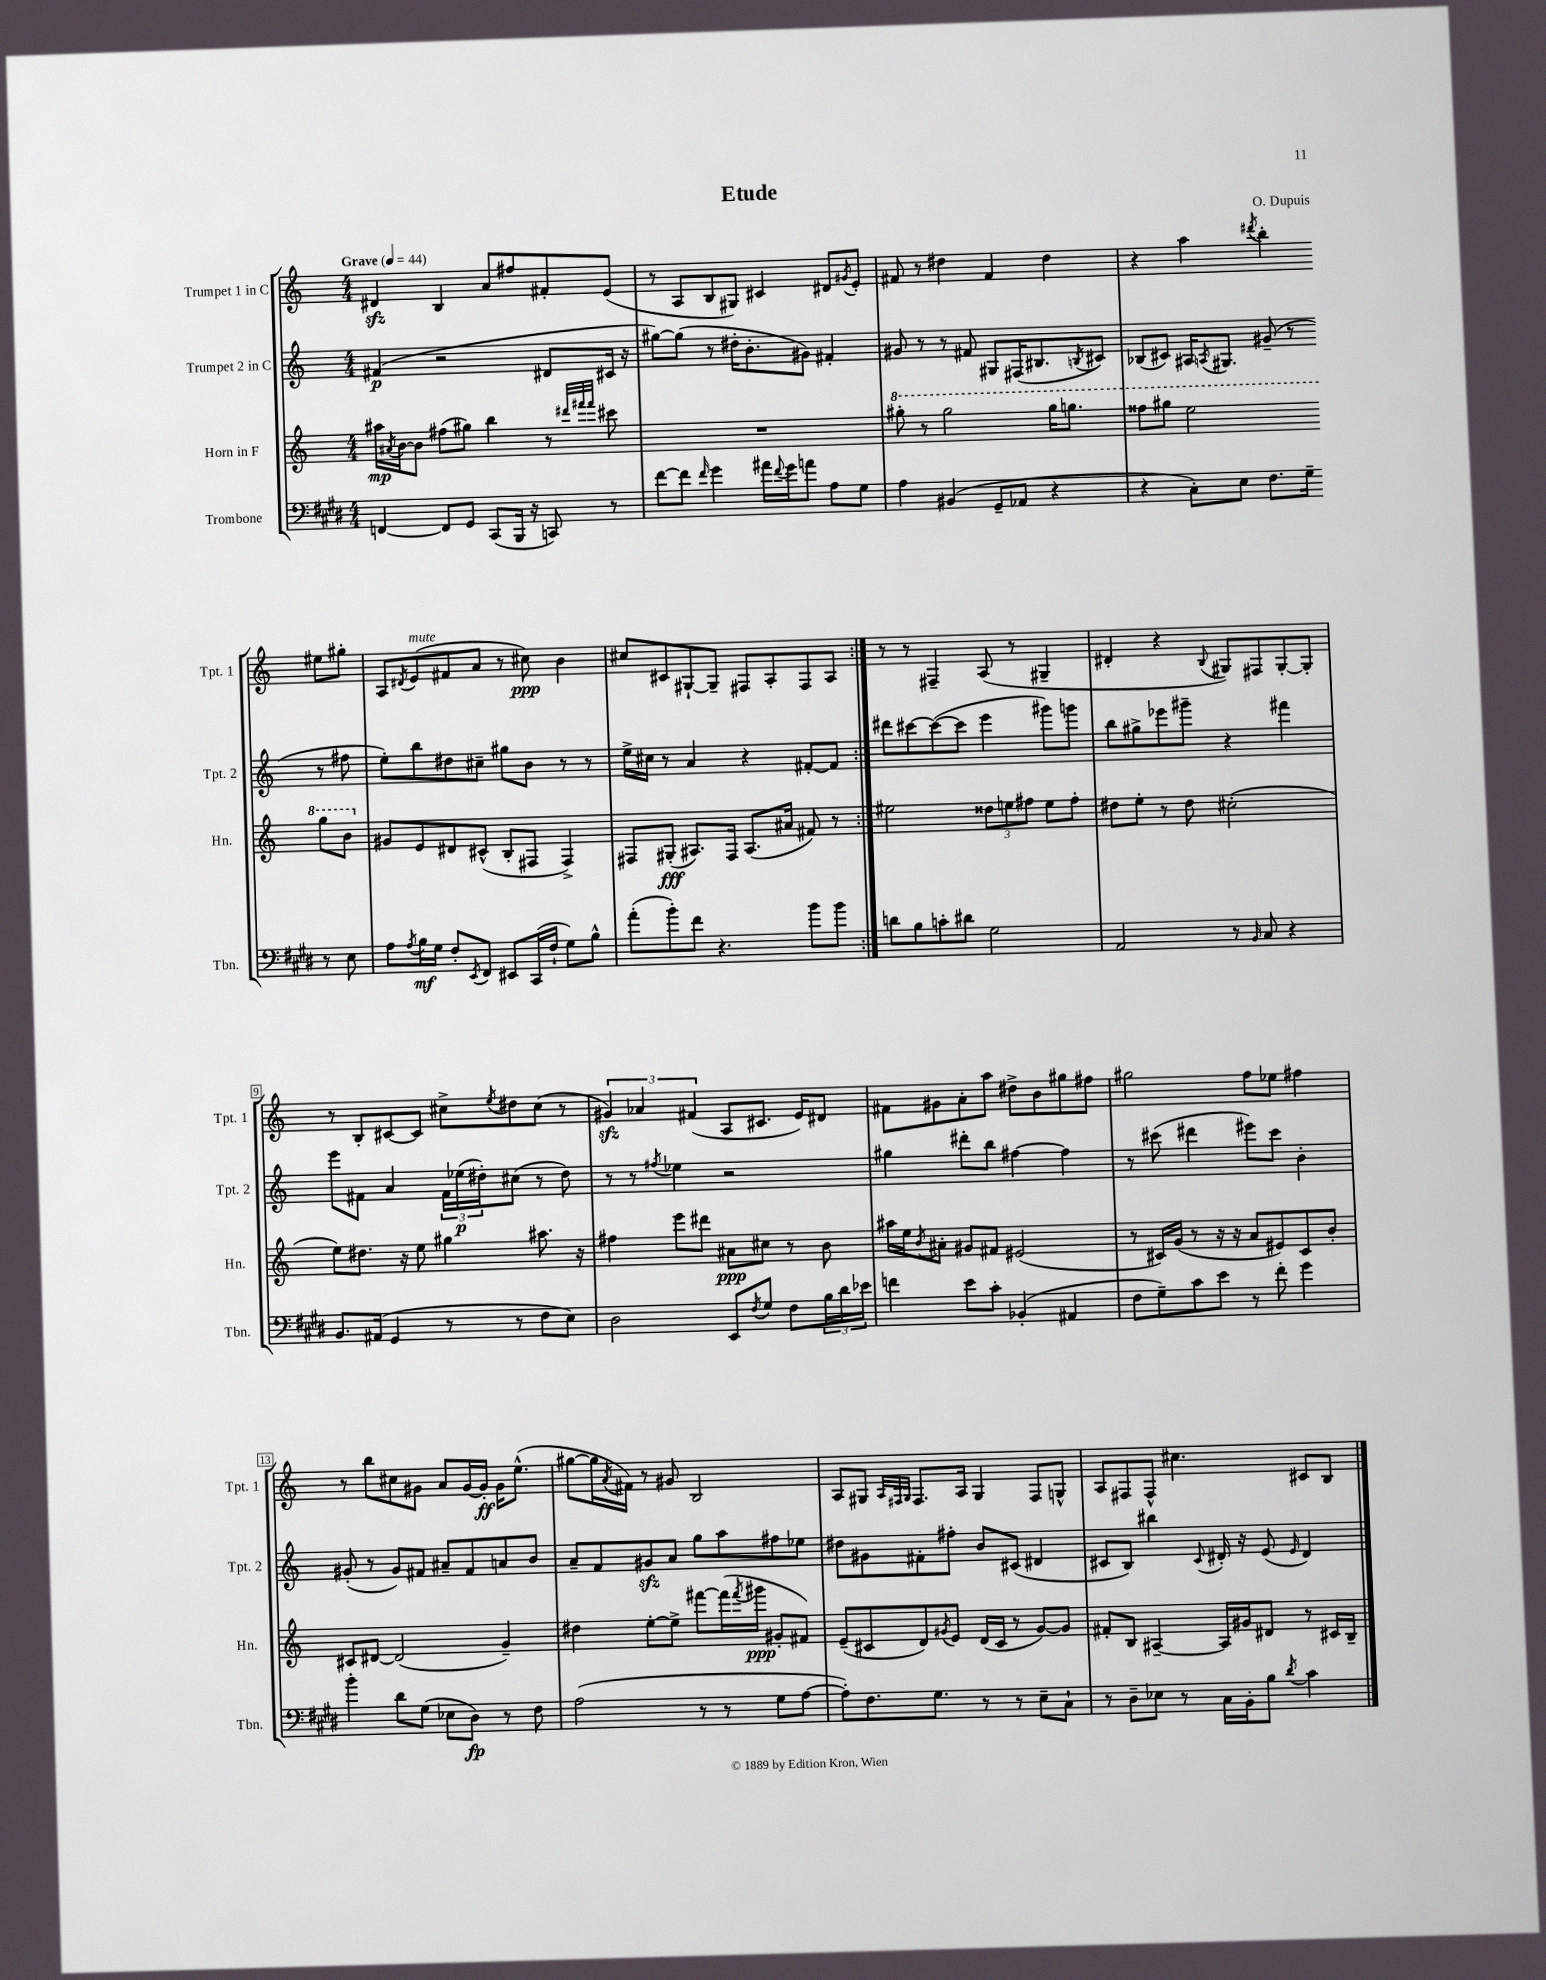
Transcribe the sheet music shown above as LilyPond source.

\header { title = "Etude" composer = "O. Dupuis" }
<<
\new StaffGroup <<
\new Staff = "s0" \with { instrumentName = "Trumpet 1 in C" shortInstrumentName = "Tpt. 1" } {
    \clef treble \key c \major \numericTimeSignature \time 4/4 \tempo "Grave" 4 = 44
    \repeat volta 2 { dis'4\sfz b4 a'8 fis''8 fis'8-. e'8( |
    r8 a8 b8 gis8) cis'4 dis'8 \acciaccatura { gis'8 } e'8-. |
    fis'8 r8 dis''4 fis'4 dis''4 |
    r4 a''4 \acciaccatura { dis'''8 } b''4-. eis''8 gis''8-. |
    a8 \acciaccatura { dis'8 } e'8^\markup { \italic "mute" }( fis'8 a'8 r8 cis''8\ppp) b'4 |
    cis''8 cis'8 gis8~-! gis8-- fis8 a8-. fis8 a8 | }
    r8 r8 fis4-- a8( r8 gis4-- |
    dis'4-. r4 \appoggiatura { b8 } gis8) fis8 gis8~-. gis8-. |
    r8 b8-. cis'8~ cis'8 cis''8-> \acciaccatura { e''8 } dis''8 cis''8( r8 |
    \tuplet 3/2 { gis'4\sfz) aes'4 fis'4( } a8 cis'8. e'16) dis'8 |
    fis'8 gis'8 a'8-. a''8 dis''8-> b'8 gis''8 fis''8 |
    gis''2 f''8 ees''8 fis''4 |
    r8 b''8 cis''8 gis'8 a'8 gis'16~ gis'16-.\ff gis'16 e''8.-^( |
    gis''8~ gis''16 \acciaccatura { a'8 } fis'16) r8 gis'8 b2 |
    a8 gis8 \grace { a32 fis32 gis32 } fis8. a16 gis4 fis8 g8-^ |
    a8 fis8 fis8-^ cis''4. cis'8 b8 \bar "|." |
}
\new Staff = "s1" \with { instrumentName = "Trumpet 2 in C" shortInstrumentName = "Tpt. 2" } {
    \clef treble \key c \major \numericTimeSignature \time 4/4
    \repeat volta 2 { fis'4\p( r2 dis'8 cis'16 r16 |
    gis''8~) gis''8( r8 dis''16-. b'8.-. gis'8) fis'4-. |
    gis'8 r8 r8 fis'8 gis8 fis16( bis8. \acciaccatura { b8 } cis'8) |
    bes8( cis'8) ais16 \acciaccatura { a8 } gis8. gis'8--( r8 r8 fis''8 |
    e''8-.) b''8 dis''8 cis''8-- gis''8 b'8 r8 r8 |
    e''16-> cis''16 r8 a'4 r4 fis'8~-. fis'8 | }
    dis'''8 cis'''8~ cis'''8~( cis'''8 e'''4 gis'''8) g'''8 |
    b''8 gis''8-> ees'''8 gis'''8-- r4 fis'''4 |
    e'''8 fis'8 a'4 \tuplet 3/2 { fis'16 ees''16\p( dis''16-.) } cis''8( r8 dis''8) |
    r8 r8 \acciaccatura { fis''8 } ees''4 r2 |
    gis''4 dis'''8-. b''8 fis''4~ fis''4 |
    r8 cis'''8( dis'''4 eis'''8) cis'''8 b'4-. |
    gis'8-.( r8 gis'8) fis'8 ais'8-- fis'8 a'8 b'8 |
    a'8-- f'8 gis'8\sfz a'8 g''8 a''8 fis''8 ees''8 |
    dis''8 gis'8 fis'8-. fis''8-. b'8 cis'8( dis'4 |
    cis'8 b8) bis''4 \appoggiatura { cis'8 } dis'16-. r16 e'8( \grace { e'16 } dis'4) \bar "|." |
}
\new Staff = "s2" \with { instrumentName = "Horn in F" shortInstrumentName = "Hn." } {
    \clef treble \key c \major \numericTimeSignature \time 4/4
    \repeat volta 2 { ais''16\mp \acciaccatura { ais'8 } b'16~ b'8 fis''8( gis''8) b''4 r8 \grace { dis'''32 fis'''32 fis'''32 } cis'''8 |
    R1 |
    \ottava #1 gis'''8-. r8 gis'''2 gis'''16 g'''8. |
    fisis'''8 gis'''8 e'''2 gis'''8 b''8 \ottava #0 |
    gis'8 e'8 dis'8 cis'8-^( b8-. fis8 fis4->) |
    fis8 gis8-.\fff( ais8.) fis16 ais8.( ais'16 fis'8) r8 | }
    eis''2 \tuplet 3/2 { disis''8 e''8 fis''8 } e''8 fis''8-. |
    dis''8 e''8-. r8 dis''8 cis''2-.( |
    e''8) dis''8. r16 e''8 gis''4 ais''8. r16 |
    fis''4 e'''8 dis'''8 ais'8\ppp cis''8 r8 b'8 |
    ais''16 e''16 \acciaccatura { b'8 } ais'8-. gis'8 fis'8 eis'2( |
    r8 cis'16) g'16( r8 r16 r16 a'8 eis'8) cis'8 b'8-. |
    cis'8 dis'8~ dis'2( g'4--) |
    dis''4 e''8~-. e''8-> fis'''8~ fis'''16( \acciaccatura { fis'''8 } gis'''16\ppp gis'8-. fis'8) |
    e'8--( cis'8 d'8) \acciaccatura { gis'8 } e'8 d'16( cis'16 r8 gis'8~) gis'8 |
    fis'8-. b8 ais4~-- ais16 gis'16 dis'8 r8 cis'16 b16-- \bar "|." |
}
\new Staff = "s3" \with { instrumentName = "Trombone" shortInstrumentName = "Tbn." } {
    \clef bass \key e \major \numericTimeSignature \time 4/4
    \repeat volta 2 { f,4~ f,8 gis,8 cis,8( b,,16 r16 c,8) r8 |
    fis'8~ fis'8 \grace { fis'16 } gis'4 ais'16 \appoggiatura { fis'8 } gis'16 a'8 a8 gis8 |
    a4 bis,4( gis,8-- aes,8 r4 |
    r4 cis8-.) e8 fis8. gis16-- r8 e8 |
    a8 \acciaccatura { a8 } b16\mf gis16 fis8-. \acciaccatura { e,8 } fis,8 eis,8 cis,16( fis16-! gis8) b8-^ |
    a'8-.( b'8-.) fis'8 r4. b'8 b'8 | }
    d'8 b8 c'8-. dis'8 gis2 |
    a,2 r8 \grace { b,16 } cis8 r4 |
    b,8. ais,16( gis,4 r8 r8 fis8 e8) |
    dis2 e,8 \acciaccatura { fis8 } gis8 fis8 \tuplet 3/2 { b16 dis'16 ees'16 } |
    f'4 e'8 cis'8-. bes,4-.( ais,4 |
    fis8 gis8--) cis'8 e'8 r8 fis'8-. gis'4 |
    b'4-. dis'8 gis8( ees8 dis8\fp) r8 fis8 |
    a2( r8 r8 gis8 a8~ |
    a8-.) fis8. gis8. r8 r8 e8-- cis8-! |
    r8 dis8-- ees8 r8 cis16 b,16-. b8 \acciaccatura { dis'8 } cis'4 \bar "|." |
}
>>
>>
\layout { \context { \Score \override BarNumber.stencil = #(make-stencil-boxer 0.1 0.3 ly:text-interface::print) } }
